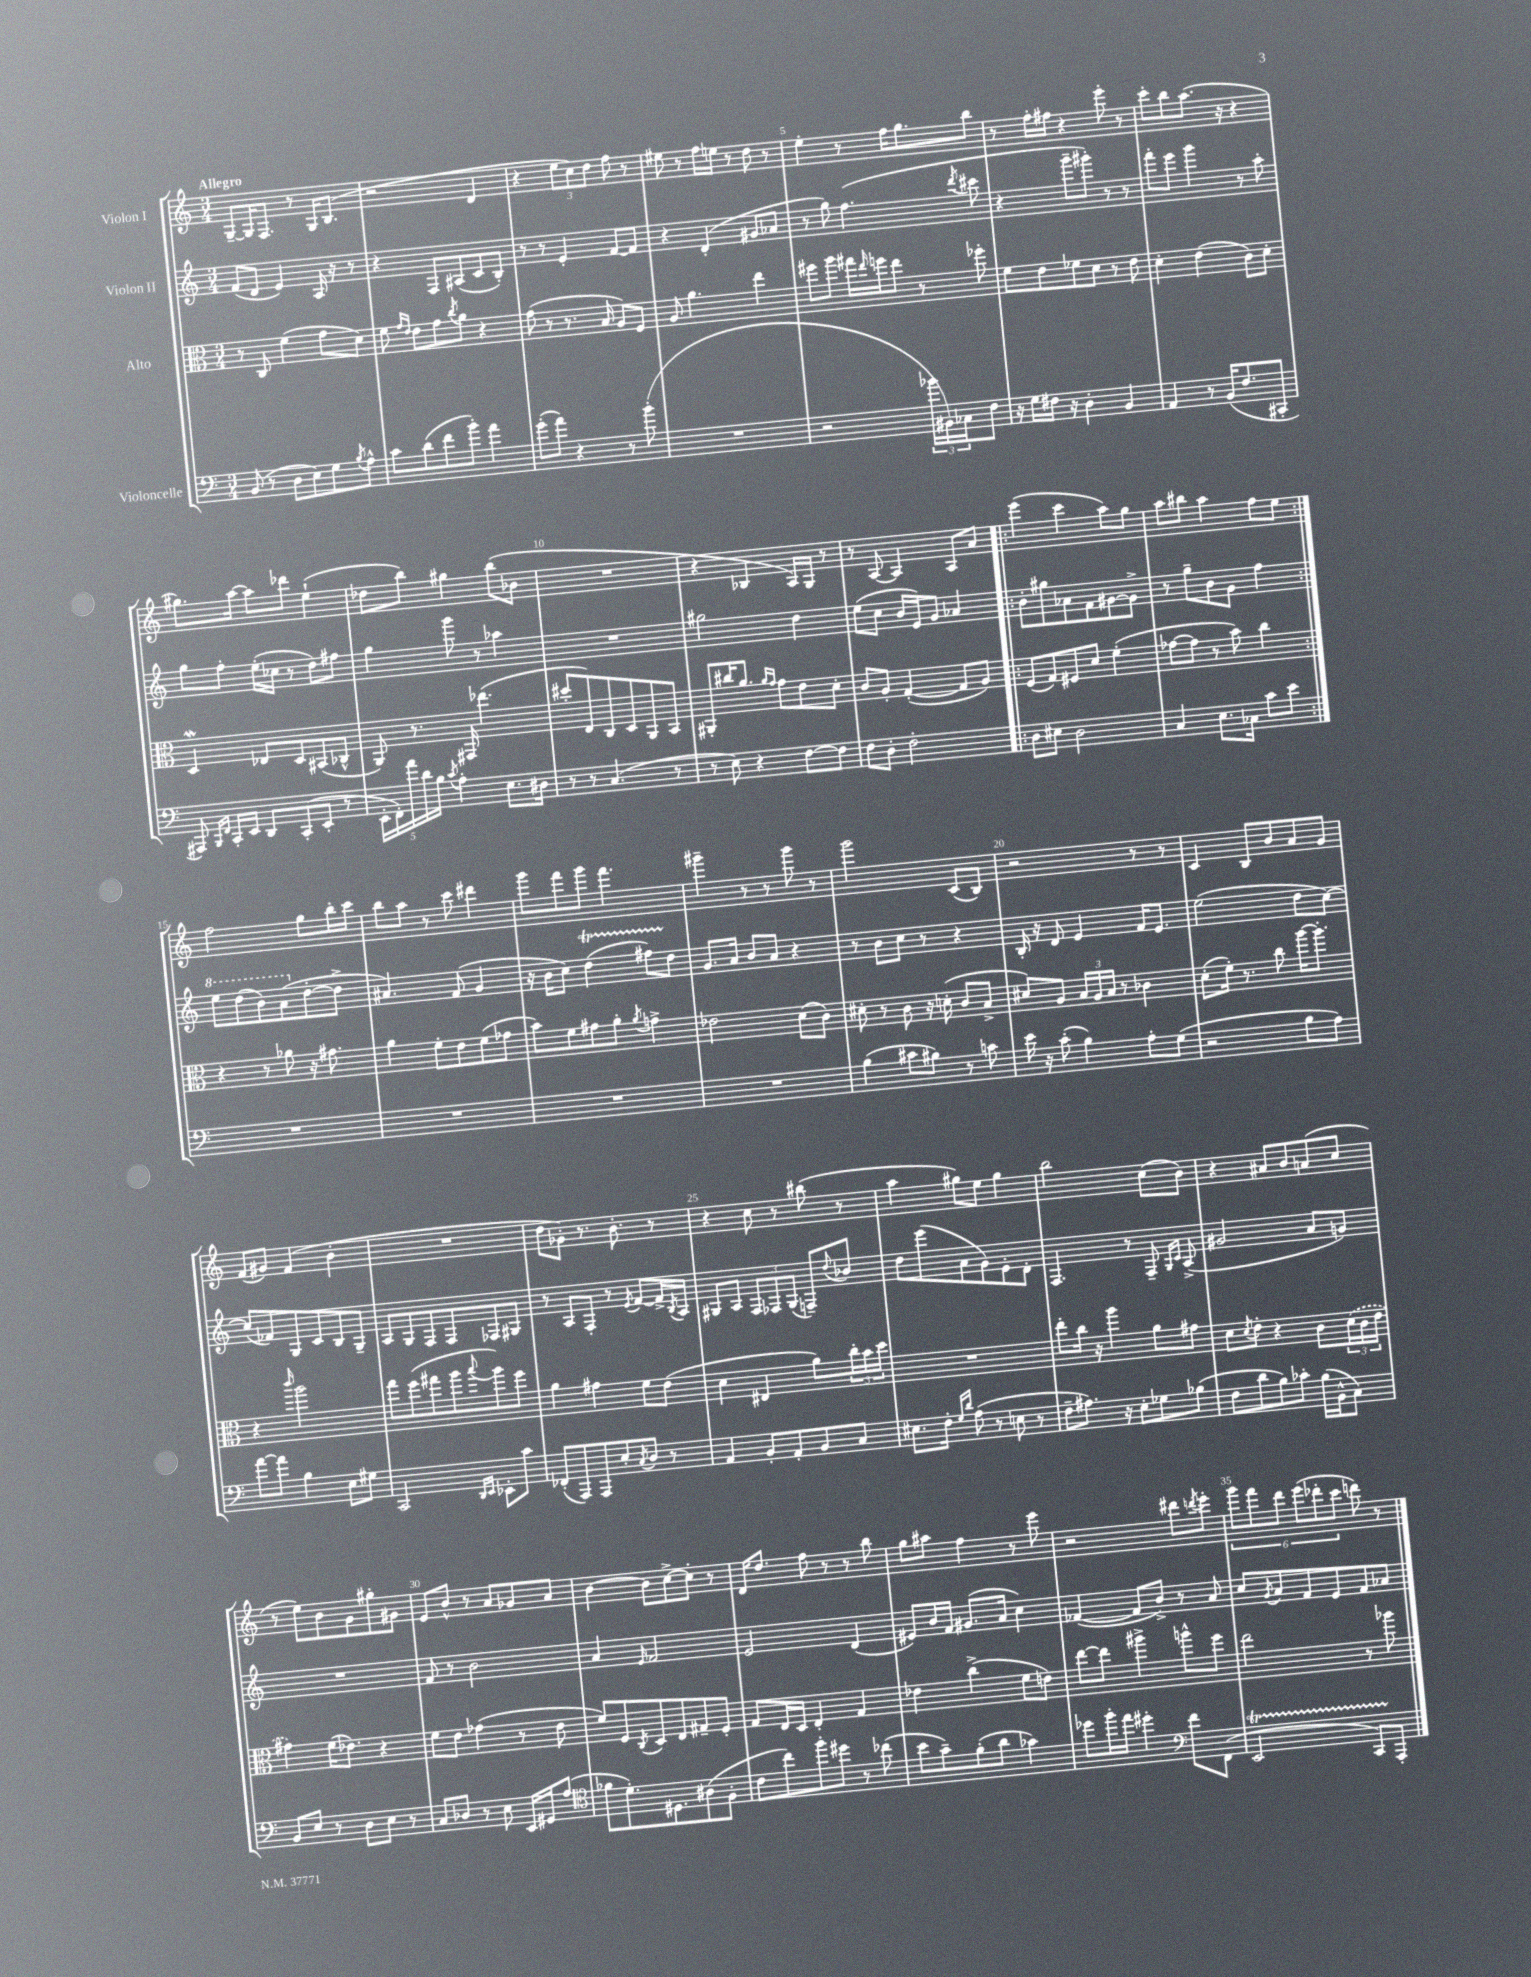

**kern	**kern	**kern	**kern
*staff4	*staff3	*staff2	*staff1
*clefF4	*clefC3	*clefG2	*clefG2
*k[]	*k[]	*k[]	*k[]
*M3/4	*M3/4	*M3/4	*M3/4
(8BB	8r	(8f	[8G~
8r	8C	8d	16G]
.	.	.	8.F
8D	(4f	4e)	.
8E)	.	.	8r
8G	8g	16A	16G
.	.	16r	(8.B
8qB	.	.	.
8A^^	8d)	8r	.
=	=	=	=
8c	8f	4r	2r
.	16qqg	.	.
.	16qqe	.	.
(8d	8e	.	.
8f	8g	8F	.
.	8qcc	.	.
8b')	8a	(8A#	.
4a	4r	8c	4d
.	.	8B')	.
=	=	=	=
(8g'	(8g	8r	4r
8a)	8r	8r	.
4r	8.r	4e'	12ee
.	.	.	12cc)
.	.	.	12dd
.	16B	.	.
8r	8A)	[8f	8ff
(8b'	8F	8f]	8r
=	=	=	=
2.r	8A	4r	8ee#
.	4.a	.	8r
.	.	(4d'	16ff
.	.	.	16ee
.	.	.	8r
.	4ee	8g#	8dd
.	.	8a-	8r
=	=	=	=
2r	8ff#	8r	4ee'
.	8aa	8gg)	.
.	16gg#	(4.ff	8r
.	16qqee	.	.
.	16ff	.	.
.	8ee	.	16ff
.	.	.	8.gg
24b-	8r	.	.
24BB#)	.	.	.
24C-	.	.	.
.	.	8qddd	.
8F	8ff-'	8ccc#	8bb
=	=	=	=
16r	8f	4r	8r
16G	.	.	.
16F#	8e	.	16ff'
16r	.	.	16ff#
4D'	8f-	8ggg~	4r
.	8d	8ggg#')	.
4BB	8r	8r	8eee'
.	8e	8r	8r
=	=	=	=
4AA	4d'	8fff'	8ccc'
.	.	8eee	8bb
8r	(4e	4ggg	(8.aa
(16BB	.	.	.
8.F	.	.	16r
.	8c)	8r	4r
8CC#'	8d'	8aa'	.
=	=	=	=
8AAA#)	4D	8gg	8.gg#)
16qqBBB	.	.	.
16qqFF	.	.	.
16CC'	.	8ff'	.
16EE	.	.	[16aa
8DD	8E-	(16ee'	8aa]
.	.	16cc-	.
(8CC'	8D	8r	8ddd-
8EE'	(8BB#	8dd)	(4ee`
8r	8C-^^	8ff#	.
=	=	=	=
20EE'	8AA)	4gg	8dd-
20FF')	.	.	.
20a	.	.	.
.	8.r	.	8bb)
20d	.	.	.
20B	.	.	.
8qc	.	.	.
4A'	.	8ggg	4gg#
.	16GG#	.	.
.	(4.ee-	8r	.
8.E	.	4aa-	(8bb
.	.	.	8b-
16D#	.	.	.
=	=	=	=
8r	8dd#'	2.r	2.r
8r	8E)	.	.
(4.C	8C	.	.
.	8D	.	.
.	8AA	.	.
8r	8BB	.	.
=	=	=	=
8r	8AA#'	2gg#	4r
8E)	16cc#	.	.
.	8.a	.	.
4r	.	.	4B-
.	16qqa	.	.
.	16qqg	.	.
.	8g	.	.
[8F	8e	4dd	16A)
.	.	.	16G
8F]	8d'	.	8r
=	=	=	=
8F	8c	(8ee	8r
8D'	8A'	8cc	[8A
2F'	([4G'	16b	4A]
.	.	16e)	.
.	.	8g	.
.	8G]	4a-	8A
.	8A)	.	8a
=!|:	=!|:	=!|:	=!|:
8D	(8F	8b'	(4eee
8E#	8G)	8gg#	.
2D	8F#	8a-	4ccc
.	8d	8f	.
.	(4f'	[8g#	8aa)
.	.	8g#^]	8gg
=	=	=	=
4C	[8g-	8r	8aa
.	8g-]	8gg~	8bb#
8.E	8r	8b	4aa
.	8b)	8g	.
16C-	.	.	.
8c	4cc	4ff	8ff
8e	.	.	8ee
=:|!	=:|!	=:|!	=:|!
2.r	4r	8eee	2ff
.	.	(8ddd	.
.	8r	8bb)	.
.	8a-	(8aa	.
.	16r	[8dd'	8gg
.	8.g#	.	.
.	.	8dd^]	16bb'
.	.	.	16ccc
=	=	=	=
2.r	4a	4.a#)	8bb
.	.	.	8aa
.	8f'	.	8r
.	8e	(8f	8ccc
.	(8f	4g	4ddd#
.	8g-	.	.
=	=	=	=
2.r	8b)	16r	8ggg
.	.	16b	.
.	8f	8cc)	8fff
.	8g#	(4dd	8ggg
.	8a'	.	4.fff
.	8qa	.	.
.	4g^	8ff#)	.
.	.	8dd	.
=	=	=	=
2.r	2e-	8.g	4ggg#~
.	.	16a	.
.	.	8b	8r
.	.	8a	8r
.	(8d	4r	8ggg#
.	8c)	.	8r
=	=	=	=
(4B	8d#'	8r	2ggg
.	8r	8b	.
8c#	8c	8cc	.
8B#)	16r	8r	.
.	(16d'	.	.
8r	8c	4r	(8c
8c	8B^	.	8B)
=	=	=	=
16e	8d#)	16B'	2r
16r	.	16r	.
(8c'	8A	8d	.
4B)	24B	4e	.
.	24A	.	.
.	24B	.	.
.	8r	.	.
8A'	4c-	16f	8r
.	.	8.e	.
(8G	.	.	8r
=	=	=	=
2r	(8d'	(2ee	4c
.	16f')	.	.
.	8.r	.	.
.	.	.	8B
.	8cc	.	8b
8B	[16aa	8dd	8a
.	8.aa']	.	.
8A)	.	[8cc)	8g
=	=	=	=
[8a	4r	(8cc]	(8f
8a]	.	8f-)	8g#)
.	16qqccc	.	.
4B	2aa	8G	(4f
.	.	8c	.
8E	.	8B	4b'
8G#	.	8G~	.
=	=	=	=
2CC	8gg	8A	2.r
.	(8ff	8G	.
.	8gg#	8F	.
.	8aa	8F	.
16qqDD	.	.	.
16qqEE	8qqbb	.	.
8EE-'	8aa)	8F-	.
8c	8ff	8G#	.
=	=	=	=
(8FF-'	4a	8r	8dd
8AAA)	.	8A	8g-')
8AAA	4g#	8F'	8.r
8E'	.	8r	.
.	.	.	8.b'
8qC	.	8qe	.
8D	8f	[8f	.
8r	(8e	16f^]	8r
.	.	8qB	.
.	.	16A	.
=	=	=	=
4AA	4d	8G#	4r
.	.	8A	.
8BB'	4E#	12F	8cc
.	.	12F-	.
8AA'	.	.	8r
.	.	(12G#	.
8BB	8a)	8F~)	(8bb#
.	.	8qqdd	.
8C	24cc'	8b-	8r
.	24b	.	.
.	24dd	.	.
=	=	=	=
8.E#	2.r	8dd	4aa
.	.	(8eee	.
16F'	.	.	.
16qqG	.	.	.
16qqd	.	.	.
(8A	.	8a	8gg#)
8r	.	8g)	8ee
8E	.	8e'	4gg#
8r	.	8d'	.
=	=	=	=
8F~	8ee'	4.F	2bb
8.A#)	16cc	.	.
.	16r	.	.
.	4aa	.	.
16r	.	.	.
8E'	.	8r	.
8G-	8a	8F~	(8cc
.	.	16qqG	.
.	.	16qqc	.
(8B-	8g#	(8A^	8b)
=	=	=	=
8F	8d	2g#	4r
.	8qd	.	.
8d	8e'	.	.
8B)	4r	.	8a#
8c-'	.	.	8b
(16B	8c	8a	(8a
16BB^^	.	.	.
8C)	(24d	8g)	8cc
.	24c	.	.
.	24e	.	.
=	=	=	=
8BB	4g#)	2.r	8r
8E	.	.	8ee)
8r	(16f	.	8b
.	8.e-)	.	.
8D	.	.	8g
8E	4r	.	8gg#'
8r	.	.	8g#
=	=	=	=
8C	8f	8f	8e
8D-	8e	8r	8b^^
8r	(4g-	2b	8r
8E	.	.	8a
16EE	8r	.	8g-
16GG#	.	.	.
(8A	8e	.	8a
=	=	=	=
*clefC4	*	*	*
8f-	8f)	4a	[4b
8.d')	8F	.	.
.	8qC	16qqe	.
.	8D	2f	8b]
8.D#	.	.	.
.	8E	.	[8cc^
(8A#	8G#~	.	8cc']
8F'	8F'	.	8r
=	=	=	=
8c	8G	2e	16d
.	.	.	8.dd
8cc)	16E	.	.
.	16D	.	.
8ff'	4E'	.	8ff
8dd#	.	.	8r
8r	4G	(4d	8r
(8cc-	.	.	8bb
=	=	=	=
8b	4e-	8e#)	8gg
8g~)	.	16b	8aa#
.	.	16f	.
(8f'	(4cc^	(8.g#	4ff
8a	.	.	.
.	.	16a	.
4g-)	8f	4cc)	8r
.	8e)	.	8eee
=	=	=	=
8dd-	[8ee	([4f-	2r
16ff'	8ee]	.	.
16ee	.	.	.
4dd#'	4aa#^	8f-]	.
.	.	8b^)	.
*clefF4	*	*	*
8f	8aa^^	8r	8ddd#
.	.	.	8qddd
(8FF	8ff	8a	8eee'
=	=	=	=
2EE	2ee	8cc	12ggg
.	.	.	12fff
.	.	8qg	.
.	.	8a	.
.	.	.	12ddd
.	.	8f	(12eee
.	.	.	12ddd-'
.	.	8e	.
.	.	.	12ccc
8CC)	8r	8f	8ddd)
8AAA'	8aa-	8a-	8r
==	==	==	==
*-	*-	*-	*-
